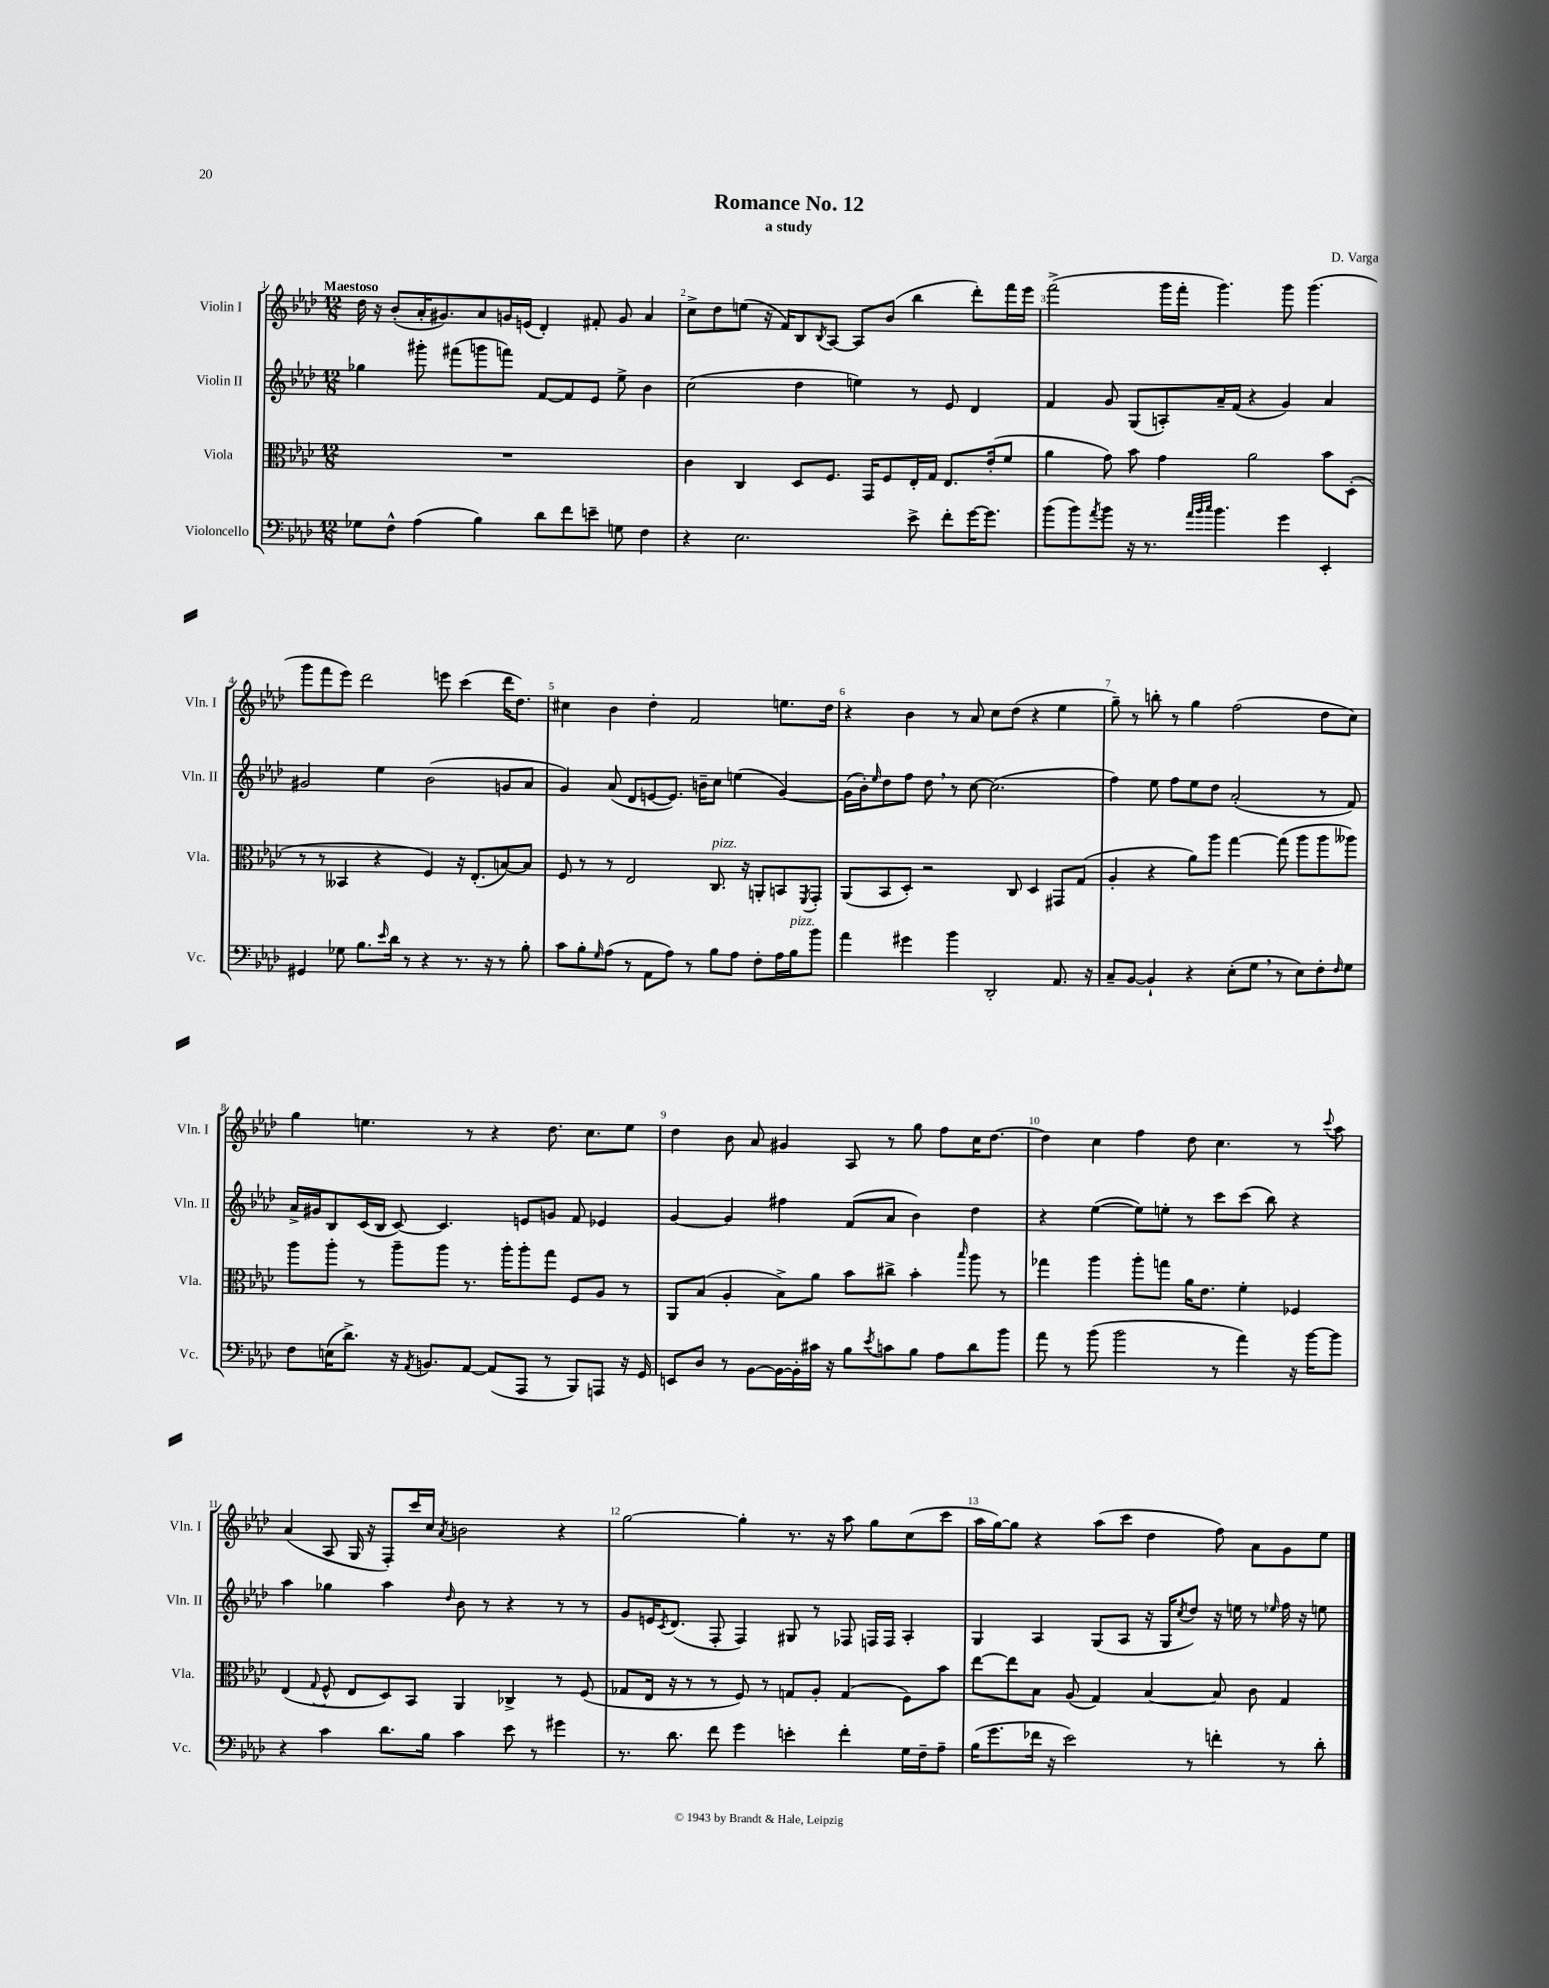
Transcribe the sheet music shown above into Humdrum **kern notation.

**kern	**kern	**kern	**kern
*part4	*part3	*part2	*part1
*staff4	*staff3	*staff2	*staff1
*I"Violoncello	*I"Viola	*I"Violin II	*I"Violin I
*I'Vc.	*I'Vla.	*I'Vln. II	*I'Vln. I
*clefF4	*clefC3	*clefG2	*clefG2
*k[b-e-a-d-]	*k[b-e-a-d-]	*k[b-e-a-d-]	*k[b-e-a-d-]
*M12/8	*M12/8	*M12/8	*M12/8
=1	=1	=1	=1
!	!	!	!LO:TX:a:B:t=Maestoso
8G-X\L	1.r	4gg-X\	16dd-\
.	.	.	16r
8F^^\J	.	.	(8b-'/L
(4A-\	.	8ggg#X'\	16a-'/K
.	.	.	8.g#X/)
.	.	(8fff#X\L	.
4B-\)	.	8gggn\	8a-/
.	.	8fffn\J)	16gn/L
.	.	.	(16en/JJ
8d-\L	.	[8f/L	4d-'/)
8f\	.	8f/]	.
8en~\J	.	8e-/J	8f#X'/
8Gn\	.	8ee-^\	8g/
4F\	.	4b-\	4a-/
=2	=2	=2	=2
4r	4c\	(2cc\	8cc^\L
.	.	.	8dd-\
2.E-\	4C/	.	(8een\J
.	.	.	16r
.	.	.	16f/KL)
.	8D-/L	4dd-\	8B-/
.	.	.	8qB-/
.	8.F/J	.	[8A-/J
.	.	4een\)	8A-/L]
.	16GG/KL	.	.
.	8F/	.	(8b-/J
8e-^\	16E-'/L	8r	4bb-\
.	16G/JJ	.	.
8f'\L	8.E-/L	8e-/	.
[16g\K	.	4d-/	8ddd-'\L)
8.g\J]	(16e-'/k	.	.
.	8f/J	.	16fff\L
.	.	.	16eee-\JJ
=3	=3	=3	=3
(8b-\L	4a-\	4f/	(2fff^\
8b-\)	.	.	.
8qa-/	.	.	.
8b-\J	8g\)	8g/	.
16r	8b-\	(8G/L	.
8.r	.	.	.
.	4g\	8An'/)	16ggg\LL
.	.	.	16fff'\JJ
32qqa-/LLL	.	.	.
32qqb-/	.	.	.
32qqcc/JJJ	.	.	.
4.b-\	.	16a-~/L	4.ggg\)
.	.	(16f/JJ	.
.	2a-\	4r	.
4g\	.	4g/)	8ggg\
.	.	.	(4.ggg\
4EE-'/	8b-\L	4a-/	.
.	(8D-'\J	.	.
!!LO:LB:g=z
=4	=4	=4	=4
4GG#X/	8r	2g#X/	8ggg\L
.	8r	.	8fff\
8G-X\	4BB--X/	.	8eee-\J)
8.B-\L	.	.	2ddd-\
.	4r	4ee-\	.
16qqe-/	.	.	.
16d-\Jk	.	.	.
8r	.	.	.
4r	4F/)	(2b-\	.
.	.	.	8eeen\
8.r	16r	.	(4ccc\
.	(8.E-'/L	.	.
16r	.	.	.
8r	[8Bn/)	8gn/L	16ddd-\KL
.	.	.	8.dd-\J)
8B-'\	8B/J]	8a-/J	.
=5	=5	=5	=5
8c\L	8F/	4g/)	4cc#X\
8B-'\	8r	.	.
16qqG/	.	.	.
(8A-\J	8r	(8a-/	4b-\
8r	2E-/	8d-/L	.
8AA-\L	.	[8en/	4dd-'\
8A-\J)	.	8.e/J])	.
8r	.	.	2f/
.	.	16bn~\KL	.
!	!LO:TX:a:i:t=pizz.	!	!
8B-\L	8.C/	8cc\J	.
8A-\J	.	(4een\	.
.	16r	.	.
8F'\L	8AAn'/L	.	.
16A-\L	8BBn/	[4g/)	8.een\L
!LO:TX:a:i:t=pizz.	!	!	!
16B-\J	.	.	.
.	8qFF/	.	.
8b-\J	8GG'/J	.	.
.	.	.	16dd-\Jk
=6	=6	=6	=6
4a-\	(8AA-/L	(16g\LL]	4r
.	.	16b-'\J)	.
.	.	16qqee-/	.
.	8BB-/	8dd-\	.
4g#X\	8D-'/J)	8ff\J	4b-\
.	2r	8dd-,\	.
4b-\	.	8r	8r
.	.	[8cc\	8a-/
2DD-'/	.	(2.cc\]	8cc\L
.	8C/	.	(8dd-\J
.	4D-/	.	4r
8.AA-/	8GG#X/L	.	4ee-\
.	(8G/J	.	.
16r	.	.	.
=7	=7	=7	=7
8C~/L	4A-'/	4ff\)	8gg~\)
[8BB-/J	.	.	8r
4BB-`/]	4r	8ee-\	8bbn'\
.	.	8ff\L	8r
4r	8a-\L)	8ee-\	4gg\
.	8aa-\J	8dd-\J	.
(8E-'\L	[4gg\	(2a-'/	(2ff\
8G,\J	.	.	.
8r	(8gg\]	.	.
8E-\L)	8aa-\L	.	.
8F'\	8aa-\	8r	8dd-\L
16qqF/	.	.	.
8G\J	8aa--X\J)	8f/)	8cc\J)
!!LO:LB:g=z
=8	=8	=8	=8
8F\L	8aa-\L	16a-^/LL	4gg\
.	.	16g#X/J	.
(16En\K	8aa-'\J	8B-/	.
8.d-^\J)	.	.	.
.	8r	(16c/L	4.een\
.	.	16B-/JJ	.
16r	8aa-~\L	[8c/)	.
8qAA-/	.	.	.
8.BBn/L	.	.	.
.	8aa-\J	4.c/]	.
[8AA-/J	8.r	.	8r
(8AA-/L]	.	.	4r
.	16aa-'\KL	.	.
8AAA-/J	8aa-'\	8en/L	.
8r	8gg\J	8gn/J	8.dd-\
8BBB-/L)	8F/L	8f/	.
.	.	.	8.cc\L
8AAAn/J	8A-/J	4e-X/	.
16r	8r	.	8ee\J
16GG/	.	.	.
=9	=9	=9	=9
8EEn/L	8AA-/L	[4g/	4dd-\
8D-/J	(8B-/J	.	.
8r	4A-'/	4g/]	8b-\
[8BB-\L	.	.	8a-/
16BB-\L_	8B-^\L)	4ff#X\	4g#X/
16BB-'\]	.	.	.
16c#X\JJ	8a-\J	.	.
16r	.	.	.
8B-\L	8b-\L	(8f/L	8A-/
8qe-/	.	.	.
8cn\	8cc#X^\J	8a-/J	8r
8B-\J	4b-'\	4b-\)	8gg\
8A-\L	.	.	8ff\L
.	16qqbb-/	.	.
8d-\	8aa-\	4dd-\	16cc\K
.	.	.	[8.dd-\J
8b-\J	8r	.	.
=10	=10	=10	=10
8a-\	4gg-X\	4r	4dd-\]
8r	.	.	.
(8b-\	4aa-\	([4ee-\	4cc\
2b-\	.	.	.
.	8aa-'\L	8ee-\L])	4ff\
.	8ggn\J	8een'\J	.
.	16a-\KL	8r	8dd-\
.	8.e-\J	.	.
8r	.	8ccc\L	4.cc\
4a-\)	4f'\	(8ccc\J	.
.	.	8bb-\)	.
16r	4F-X/	4r	8r
[16b-\KL	.	.	.
.	.	.	8qqccc/
8b-\J]	.	.	8aa-\
!!LO:LB:g=z
=11	=11	=11	=11
4r	(4E-/	4aa-\	(4a-/
.	8qqG/	.	.
4c\	8F^^/	4gg-X\	8A-/
.	8E-/L	.	16G/
.	.	.	16r
8.d-\L	8D-/)	4aa-\	8F'/L)
.	8BB-/J	.	16ccc/L
16B-\Jk	.	.	16cc/JJ
.	.	16qqdd-/	8qa-/
4c\	4AA-/	8b-\	2bn\
.	.	8r	.
8e-\	4C-X^/	4r	.
8r	.	.	.
4g#X\	8r	8r	4r
.	(8F/	8r	.
=12	=12	=12	=12
8.r	8G-X/L	8g/L	[2gg\
.	16E-/Jk	16en/K	.
.	.	8qc/	.
8.d-\	16r	(8.d-/J	.
.	8r	.	.
8f\	8r	8F'/	.
4g\	8F/)	4F/)	4gg'\]
.	8r	.	.
4en'\	8Gn/L	8G#X/	8.r
.	8A-'/J	8r	.
.	.	.	16r
4f'\	(4G/	8F-X/	8aa-\
.	.	16Fn/LL	8gg\L
.	.	16F/JJ	.
16G\LL	8F\L)	4A-'/	(8cc\
16F~\J	.	.	.
8A-~\J	8b-\J	.	8ccc\J
=13	=13	=13	=13
(16B-\KL	[8ee-\L	4G/	16aa-\LL
8.g\	.	.	[16gg\J)
.	8ee-\]	.	8gg\J]
16f-X\Jk	8B-\J	4A-/	4r
16r	.	.	.
2e-\)	(8A-/	.	.
.	4G/)	(8G/L	(8aa-\L
.	.	8A-/J	8ccc\J
.	[4B-/	16r	4dd-\
.	.	16G/KL	.
.	.	8qcc/	.
8r	.	8dd-/J)	.
4fn'\	8B-/]	16r	8ff\)
.	.	16een\	.
.	8c\	8r	8a-\L
.	.	16qqee-X/	.
8r	4G/	16ff\	8g\
.	.	16r	.
8d-'\	.	8een\	8ee-\J
==	==	==	==
*-	*-	*-	*-
